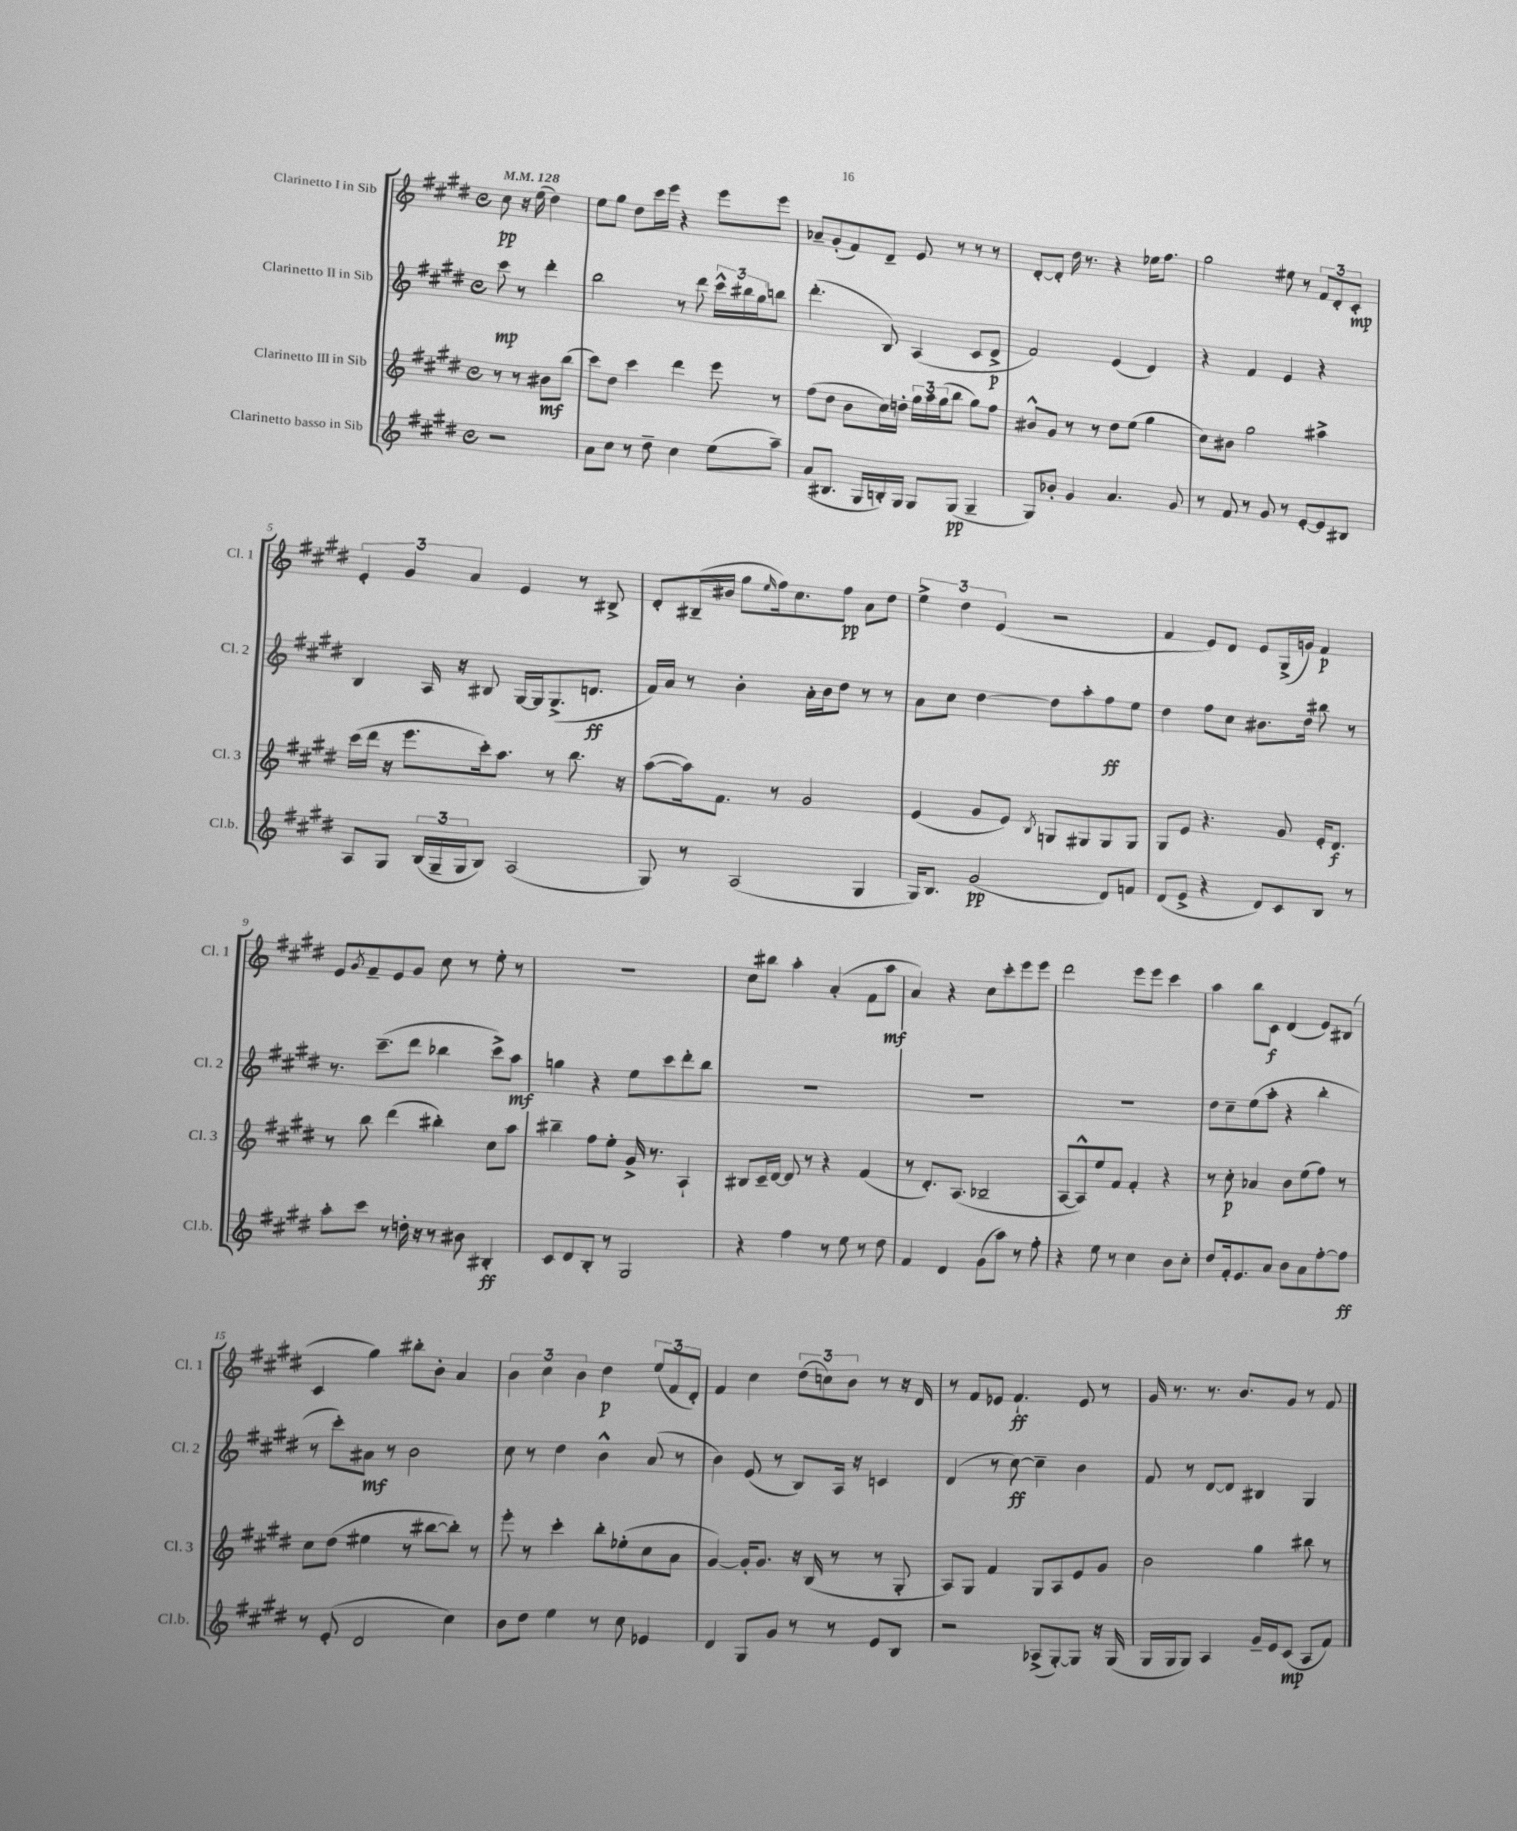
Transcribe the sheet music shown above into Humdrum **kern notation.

**kern	**kern	**kern	**kern
*staff4	*staff3	*staff2	*staff1
*clefG2	*clefG2	*clefG2	*clefG2
*k[f#c#g#d#]	*k[f#c#g#d#]	*k[f#c#g#d#]	*k[f#c#g#d#]
*M4/4	*M4/4	*M4/4	*M4/4
*met(c)	*met(c)	*met(c)	*met(c)
*MM128	*MM128	*MM128	*MM128
2r	8r	8ccc#	8cc#
.	8r	8r	16r
.	.	.	(16ee
.	8b#	4ddd#'	4dd#)
.	(8bb	.	.
=	=	=	=
8a	8ccc#)	2bb	8ee
8cc#	8dd#	.	8gg#
8r	4ccc#	.	8dd#
8dd#~	.	.	16ccc#
.	.	.	16eee
4cc#	4ddd#	8r	4r
.	.	8ddd#	.
(8ee	8eee	24ccc#^^	8eee
.	.	24bb#	.
.	.	24gg#	.
8aa~)	8r	8bb	8eee
=	=	=	=
(8a	(8ff#	(4.ddd#'	8a-~
8.B#	8dd#	.	(8g#'
.	8b	.	8f#)
16G#	.	.	.
16B')	16cc#)	8B)	8d#~
16G#	16dd'	.	.
8G#	24gg#	(4A	8e
.	24aa	.	.
.	(24gg#	.	.
(8G#	8bb	.	8r
4G#~	8gg#)	8c#	8r
.	8ff#	8d#^	8r
=	=	=	=
8G#)	8b#^^	2f#)	[8d#'
8b-'	8g#	.	8d#']
4g#	8r	.	16dd#
.	.	.	8.r
.	8r	.	.
4.a	8dd#	(4e	4r
.	(8ee	.	.
.	4gg#	4d#)	16ee-
.	.	.	8.ff#
8g#	.	.	.
=	=	=	=
8r	8cc#)	4r	2gg#
8f#	8b#	.	.
8r	2gg#	4f#	.
8g#	.	.	.
8r	.	4e	8ee#
[8e'	.	.	8r
8e]	4aa#^	4r	12f#
.	.	.	12d#'
8B#	.	.	.
.	.	.	12c#'
=	=	=	=
8A	(16ccc#	4B	6e'
.	16ddd#	.	.
8G#	16r	.	.
.	.	.	6g#
.	8.eee	.	.
(24B	.	16A	.
24G#~	.	.	.
.	.	16r	.
24G#	.	.	6a
8B)	16ccc#')	8B#	.
.	8.aa	.	.
(2A	.	[16G#	4e
.	.	16G#]	.
.	8r	(8.G#^	.
.	8.bb	.	8r
.	.	8.d	.
.	.	.	8B#^
.	16r	.	.
=	=	=	=
8G#)	([8aa	16f#)	8d#'
.	.	16a	.
8r	16aa])	8r	(16B#~
.	8.f#	.	16b#
(2A	.	4b'	8gg#
.	.	.	16qqee
.	8r	.	16ff#)
.	.	.	8.cc#
.	2g#	16a'	.
.	.	16b	.
.	.	8dd#	8ff#
4G#	.	8r	8a
.	.	8r	8dd#
=	=	=	=
16G#)	(4e	8a	6ee^
8.B	.	.	.
.	.	8cc#	.
.	.	.	6dd#
(2g#	8g#	[4dd#	.
.	.	.	(6e
.	8e)	.	.
.	8qB	.	.
.	8G	8dd#]	2r
.	8G#	8aa'	.
8d#)	8G#	8ff#	.
8f	8G#	8ee	.
=	=	=	=
(8d#	8G#	4dd#	4f#
8e^	8e	.	.
4r	4.r	8ff#	8e)
.	.	8cc#	8d#
8d#)	.	8.b#	8e
8c#	8g#	.	(16G#^
.	.	16dd#	16g)
8B	16e'	8bb#	4f#
.	8.d#	.	.
8r	.	8r	.
=	=	=	=
8aa'	8r	8.r	8e
.	.	.	8qg#
8ccc#	8bb	.	8f#~
.	.	(8.ccc#~	.
8r	(4ddd#	.	8e
16dd'	.	8ddd#	8g#
16r	.	.	.
8r	4bb#')	4bb-	8cc#
8b#	.	.	8r
4B#'	8cc#	8ccc#^)	8ee'
.	8aa	8aa	8r
=	=	=	=
8c#	4bb#~	4gg	1r
8d#	.	.	.
8B'	8ff#	4r	.
8r	8ee'	.	.
2G#	16g#^	8ee	.
.	8.r	.	.
.	.	8ccc#	.
.	4A`	8ddd#'	.
.	.	8bb	.
=	=	=	=
4r	8B#	1r	8cc#
.	16c#~	.	8bb#
.	[16d#	.	.
4ff#	8d#]	.	4aa'
.	8r	.	.
8r	4r	.	(4a'
8ee	.	.	.
8r	(4f#	.	8f#
8dd#	.	.	8aa
=	=	=	=
4f#	8r	1r	4a)
.	8.d#')	.	.
4d#	.	.	4r
.	(8.A	.	.
(8g#	2B-~	.	8cc#
8aa)	.	.	8ccc#'
8r	.	.	8eee
8ff#'	.	.	8eee
=	=	=	=
4r	[8A	1r	2ddd#
.	8A^^])	.	.
8ee	8ee	.	.
8r	8f#	.	.
4cc#	4f#'	.	8eee
.	.	.	8eee
8b	4r	.	4ccc#
8cc#'	.	.	.
=	=	=	=
8dd#	8r	8dd#	4aa
16f#'	8cc#'	8cc#~	.
8.e	.	.	.
.	4a-	(8ee	8bb
8a	.	8aa'	8c#
8b	8b	4r	(4d#
8a	(8ee	.	.
[8ff#'	8ff#)	4bb'	8e)
8ff#]	8r	.	(8B#
=	=	=	=
8r	8cc#	8r	4c#
(8e'	(8dd#	8ccc#')	.
2d#	4ee#	8a#	4gg#)
.	.	8r	.
.	8r	2b	8bb#'
.	[8bb#	.	8b'
4cc#)	8bb#'])	.	4a
.	8r	.	.
=	=	=	=
8b	8eee'	8cc#	6b
8dd#	8r	8r	.
.	.	.	6cc#
4ee	4ccc#'	4dd#	.
.	.	.	6b
8r	8bb'	4b^^	4dd#
8cc#	(8ee-'	.	.
4e-	8cc#	(8a	(12ee
.	.	.	12f#
.	8a	8r	.
.	.	.	12d#')
=	=	=	=
4d#	[4g#)	4b)	4f#
8G#	16g#']	(8e	4cc#
.	8.g#	.	.
8g#	.	8r	.
8r	16r	8B)	(12dd#
.	(16B	.	.
.	.	.	12cc)
8r	8r	16A	.
.	.	.	12b
.	.	16r	.
8e	8r	4c	8r
8B	8G#'	.	16r
.	.	.	16d#
=	=	=	=
2r	8A)	(4d#	8r
.	8G#	.	8f#
.	4f#	8r	8e-
.	.	[8cc#)	4.f#`
(8A-^	8G#	4cc#~]	.
[8G#')	8A	.	.
8G#]	8e	4b	8e-
16r	8g#	.	8r
(16G#	.	.	.
=	=	=	=
16G#	2b	8f#	16g#
16G#	.	.	8.r
8G#)	.	8r	.
4A	.	[8d#	8.r
.	.	8d#]	.
.	.	.	8.b
16g#~	4gg#	4B#	.
16e	.	.	.
(8c#	.	.	8g#
8A	8bb#	4G#	8r
8f#)	8r	.	8f#
==	==	==	==
*-	*-	*-	*-
